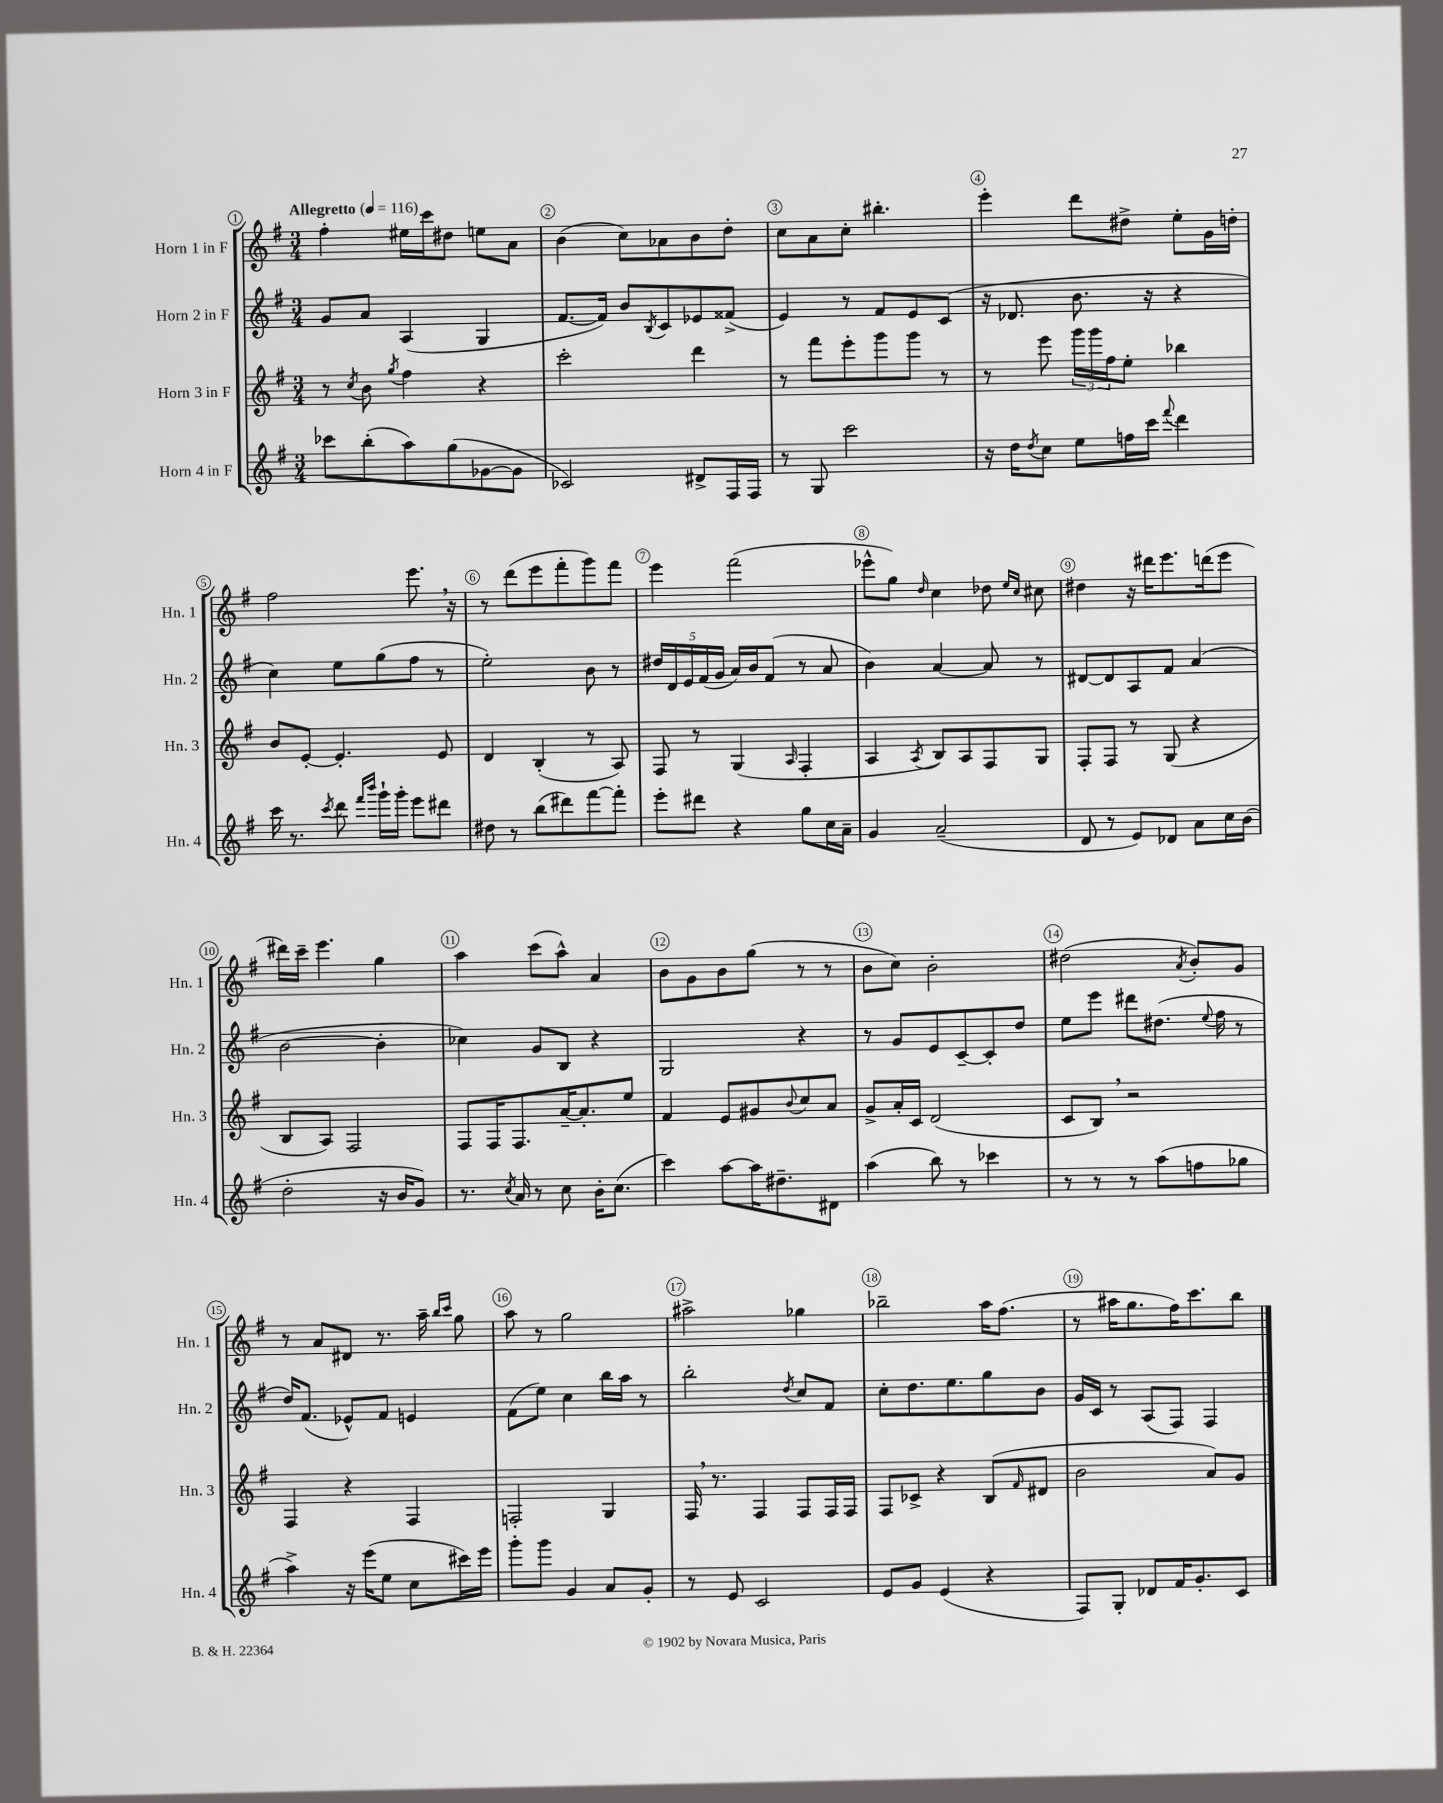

**kern	**kern	**kern	**kern
*part4	*part3	*part2	*part1
*staff4	*staff3	*staff2	*staff1
*I"Horn 4 in F	*I"Horn 3 in F	*I"Horn 2 in F	*I"Horn 1 in F
*I'Hn. 4	*I'Hn. 3	*I'Hn. 2	*I'Hn. 1
*clefG2	*clefG2	*clefG2	*clefG2
*k[f#]	*k[f#]	*k[f#]	*k[f#]
*M3/4	*M3/4	*M3/4	*M3/4
*MM116	*MM116	*MM116	*MM116
=1	=1	=1	=1
!	!	!	!LO:TX:a:B:t=Allegretto
8ccc-X\L	8r	8g/L	4ff#'\
.	8qcc/	.	.
(8bb'\	8b\	8a/J	.
.	8qgg/	.	.
8aa\)	4ff#\	(4A/	16ee#X\LL
.	.	.	16ccc\J
(8gg\	.	.	8dd#X\J
[8g-X\	4r	4G/	8een\L
8g-\J]	.	.	8a\J
=2	=2	=2	=2
2c-X/)	2ccc'\	[8.f#/L	(4b\
.	.	16f#/Jk])	.
.	.	8b/L	8cc\L)
.	.	8qB/	.
.	.	8c/	8a-X\
8d#X^/L	4ddd\	8e-X/	8b\
16F#/L	.	(8f##X^/J	8dd'\J
16F#/JJ	.	.	.
=3	=3	=3	=3
8r	8r	4e/)	8cc\L
8G/	8fff#\L	.	8a\
2ccc\	8eee'\	8r	8cc'\J
.	8ggg\	8f#/L	4.bb#X'\
.	8ggg\J	8e/	.
.	8r	(8c/J	.
=4	=4	=4	=4
16r	8r	16r	4eee'\
16dd\KL	.	8.d-X/	.
8qdd/	.	.	.
8cc\J	8eee\	.	.
8ee\L	24ggg\LL	8.b\	8ddd\L
.	24ggg\	.	.
.	24ff#\J	.	.
16ffn\L	8ee'\J	.	8dd#X^\J
16ccc\JJ	.	16r	.
8qqfff#/	.	.	.
4ddd\	4bb-X\	4r	8ee'\L
.	.	.	16g\L
.	.	.	16ddn'\JJ
!!LO:LB:g=z
=5	=5	=5	=5
16ccc\	8b/L	4cc\)	2ff#\
8.r	.	.	.
.	[8e'/J	.	.
8qccc/	.	.	.
8ddd\	4.e'/]	8ee\L	.
16qqfff#/LL	.	.	.
16qqbbb/JJ	.	.	.
16ggg`\LL	.	(8gg\	.
16ggg'\JJ	.	.	.
8eee\L	.	8ff#\J	8.eee,\
8ddd#X\J	8e/	8r	.
.	.	.	16r
=6	=6	=6	=6
8dd#X\	4d/	2ee'\)	8r
8r	.	.	(8ddd\L
(8bb\L	(4B'/	.	8eee\
8ddd#X\)	.	.	8fff#'\
[8fff#\	8r	8b\	8ggg\)
8fff#'\J]	8A/)	8r	8fff#\J
=7	=7	=7	=7
8eee'\L	8F#/	20dd#X/LL	4eee\
.	.	20d/	.
.	.	20e/	.
8ddd#X\J	8r	.	.
.	.	(20f#/	.
.	.	20g/JJ	.
4r	(4G/	16a/LL)	(2fff#\
.	.	16b/J	.
.	.	(8f#/J	.
.	16qqA/	.	.
8gg\L	4F#'/	8r	.
16cc\L	.	8a/	.
16a~\JJ	.	.	.
=8	=8	=8	=8
4g/	4A/	4b\)	8eee-X^^\L
.	.	.	8gg\J)
.	8qA/	.	16qqdd/
(2a~/	8B/L)	[4a/	4cc\
.	8A/	.	.
.	8F#/	8a/]	8dd-X\
.	.	.	16qqee/LL
.	.	.	16qqcc/JJ
.	8G/J	8r	8cc#X\
=9	=9	=9	=9
8d/	8F#'/L	[8d#X/L	4dd#X\
8r	8F#/J	8d#/]	.
8e/L)	8r	8A/	16r
.	.	.	16ddd#X\KL
8d-X/J	(8G/	8f#/J	8.eee\
8a\L	4r	(4a/	.
.	.	.	(16dddn\k
16cc\L	.	.	8eee\J
(16b\JJ	.	.	.
!!LO:LB:g=z
=10	=10	=10	=10
2dd'\	8B/L	[2b\	16ddd#X\LL)
.	.	.	16ccc~\JJ
.	8A/J)	.	4.eee\
.	2F#/	.	.
16r	.	4b'\]	4gg\
16b/KL	.	.	.
8g/J)	.	.	.
=11	=11	=11	=11
8.r	8F#/L	4cc-X\)	4aa\
.	16F#/K	.	.
8qcc/	.	.	.
16a/	8.F#/	.	.
8r	.	8g/L	(8ccc\L
8cc\	[16a~/K	8B/J	8aa^^\J)
.	8.a'/]	.	.
16b'\KL	.	4r	4a/
(8.cc\J	.	.	.
.	8ee/J	.	.
=12	=12	=12	=12
4ccc\)	4f#/	2G/	8b\L
.	.	.	8g\
[8aa\L	8e/L	.	8b\
16aa\K]	8g#X/	.	(8gg\J
8.dd#X~\	.	.	.
.	8qqb/	.	.
.	8cc/	4r	8r
8d#X\J	8a/J	.	8r
=13	=13	=13	=13
(4aa\	8g^/L	8r	8b\L
.	16a'/L	8g/L	8cc\J)
.	16c/JJ	.	.
8bb\)	(2d/	8e/	2b'\
8r	.	[8c~/	.
4ccc-X\	.	8c'/]	.
.	.	8dd/J	.
=14	=14	=14	=14
8r	8c/L	8ee\L	(2dd#X\
8r	8B,/J)	8eee\J	.
8r	2r	8ddd#X\L	.
(8aa\L	.	(8.dd#X\J	.
.	.	.	8qa/
8ffn\	.	.	8b'/L)
.	.	8qqee/	.
.	.	16ff#\	.
8gg-X\J	.	8r	8g/J
!!LO:LB:g=z
=15	=15	=15	=15
4aa^\)	4F#/	16dd/KL)	8r
.	.	(8.f#/J	.
.	.	.	8a/L
16r	4r	8e-X^^/L)	8d#X/J
(16eee\KL	.	.	.
8ee\J	.	8f#/J	8.r
8cc\L	4F#/	4en/	.
.	.	.	16aa~\
.	.	.	16qqbb/LL
.	.	.	16qqccc/JJ
16ccc#X\L)	.	.	8gg\
16eee\JJ	.	.	.
=16	=16	=16	=16
8ggg'\L	2Fn'/	(8f#\L	8aa\
8ggg\J	.	8ee\J)	8r
4g/	.	4cc\	2gg\
8a/L	4G/	16bb\LL	.
.	.	16aa\JJ	.
8g'/J	.	8r	.
=17	=17	=17	=17
8r	16F#,/	2bb'\	2aa#X^\
.	8.r	.	.
8e/	.	.	.
2c/	4F#/	.	.
.	.	8qdd/	.
.	8F#/L	8cc/L	4gg-X\
.	16F#/L	8f#/J	.
.	16F#/JJ	.	.
=18	=18	=18	=18
8e/L	8F#/L	8cc'\L	2bb-X~\
8g/J	8c-X^/J	8.dd\	.
(4e/	4r	.	.
.	.	8.ee\	.
4r	(8B/L	8gg\	16aa\KL
.	.	.	(8.ff#\J
.	16qqf#/	.	.
.	8d#X/J	8b\J	.
=19	=19	=19	=19
8F#/L)	2b\	16g/LL	8r
.	.	16c/JJ	.
8G'/J	.	8r	16aa#X\KL
.	.	.	8.gg\
8d-X/L	.	(8A/L	.
16f#/K	.	8F#/J)	16ff#\K)
8.g'/	.	.	8.ccc\
.	8a/L)	4F#/	.
8c/J	8g/J	.	8bb\J
==	==	==	==
*-	*-	*-	*-
